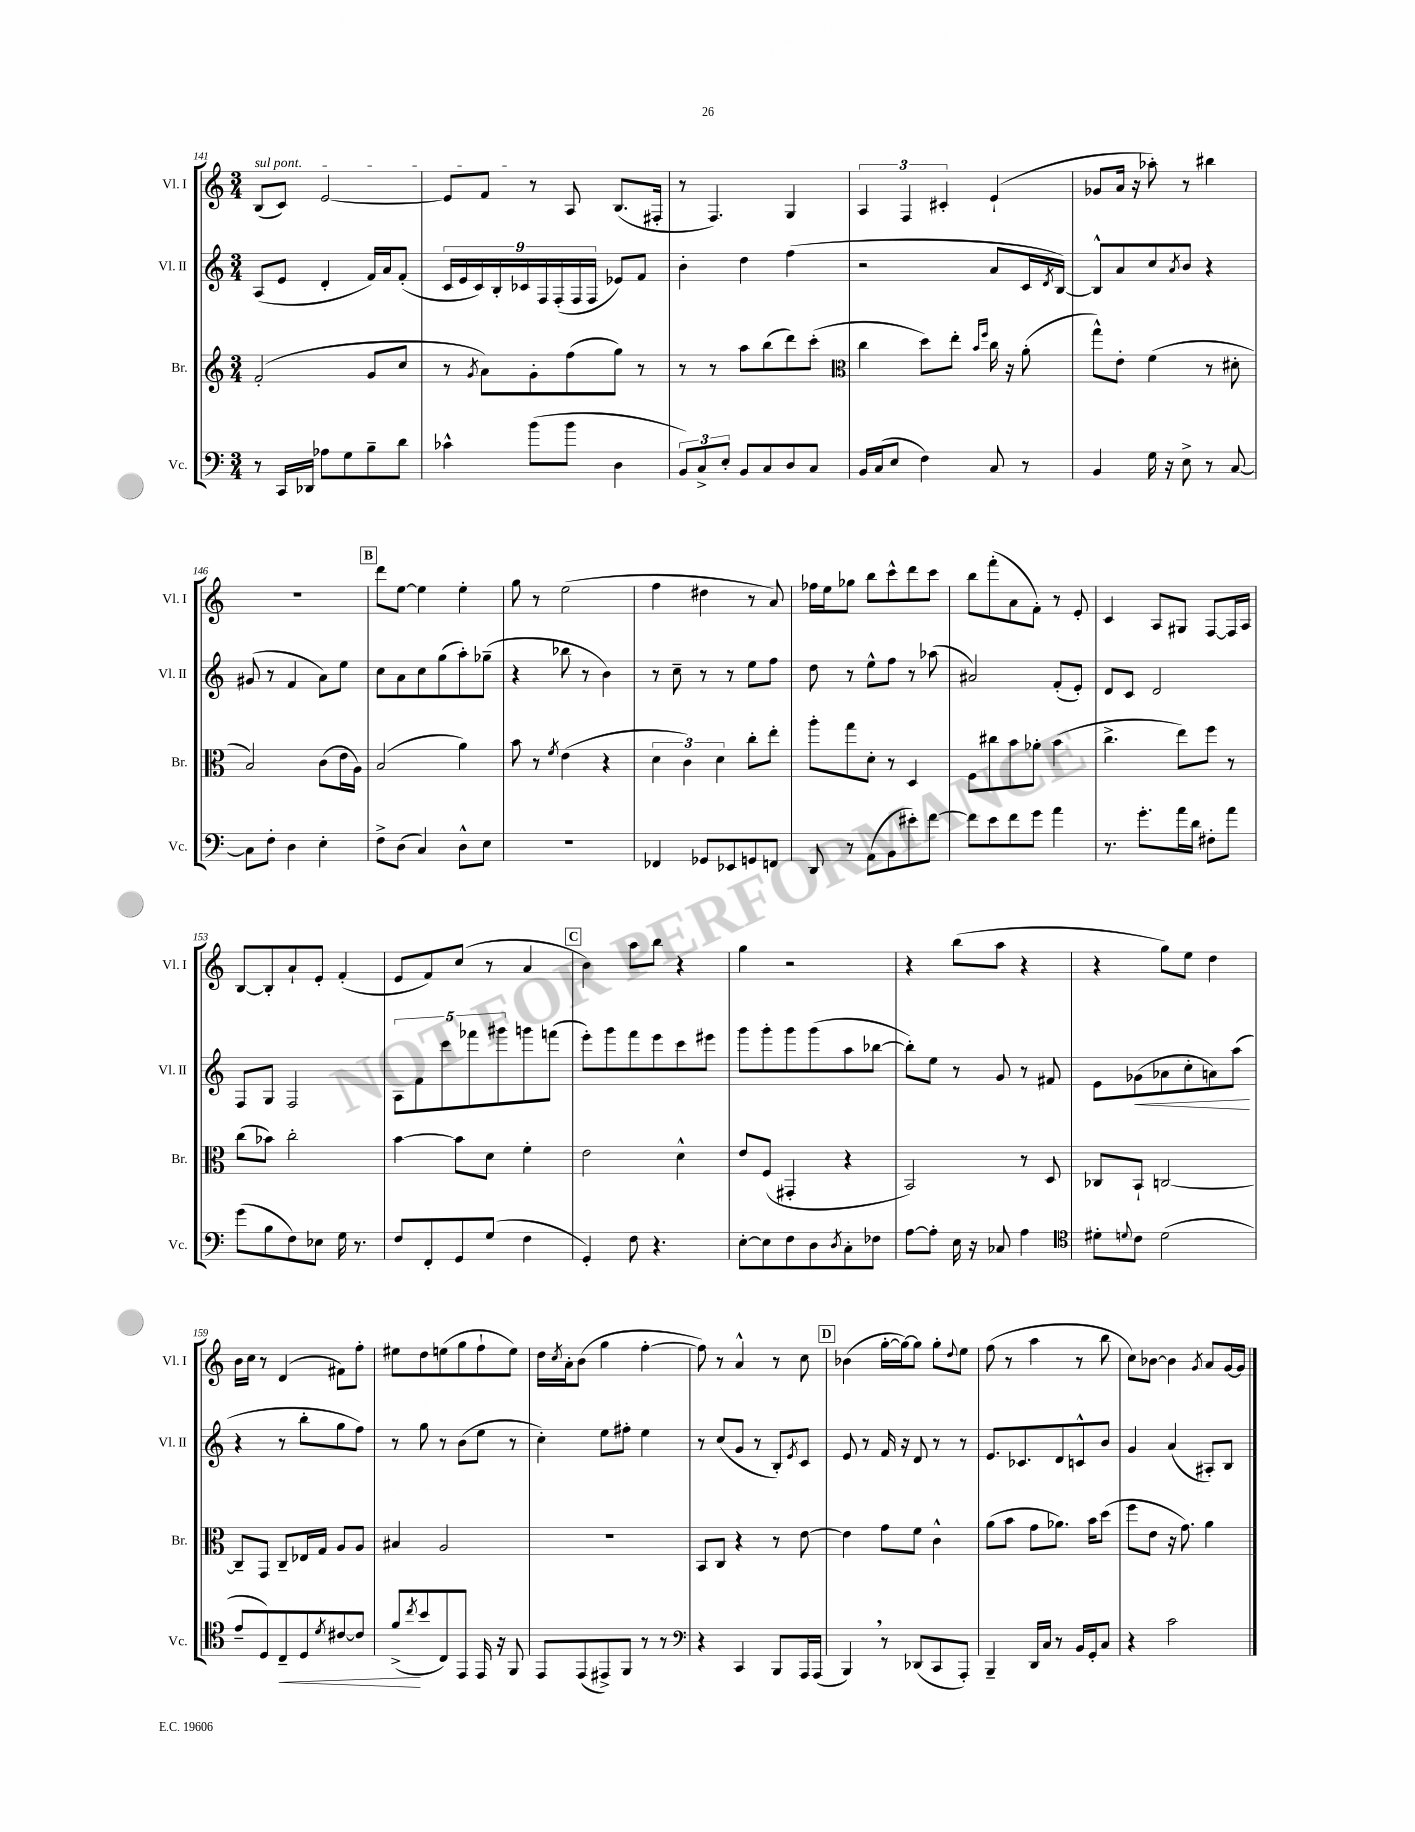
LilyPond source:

<<
\new StaffGroup <<
\new Staff = "s0" \with { instrumentName = "Vl. I" shortInstrumentName = "Vl. I" } {
    \clef treble \key c \major \numericTimeSignature \time 3/4
    \once \override TextSpanner.bound-details.left.text = \markup { \italic "sul pont." } b8\startTextSpan( c'8) e'2~ |
    e'8 f'8\stopTextSpan r8 a8 b8.( fis16-. |
    r8 f4.) g4 |
    \tuplet 3/2 { a4 f4 cis'4-. } e'4-!( |
    ges'8 a'16 r16 aes''8-.) r8 bis''4 |
    R2. |
    \mark \markup { \box "B" } d'''8 e''8~ e''4 e''4-. |
    g''8 r8 e''2( |
    f''4 dis''4 r8 a'8) |
    fes''16 e''16 ges''8 b''8 c'''8-^ d'''8 c'''8 |
    b''8 f'''8-.( a'8 f'8-.) r8 e'8-. |
    c'4 a8 gis8 f8~ f16 a16 |
    b8~ b8-. a'8-! e'8-. f'4-.( |
    e'8 f'8) c''8( r8 a'4 |
    \mark \markup { \box "C" } b'4) a''8 b''8 r4 |
    g''4 r2 |
    r4 b''8( a''8 r4 |
    r4 g''8) e''8 d''4 |
    b'16 c''16 r8 d'4( fis'8) f''8-. |
    eis''8 d''8 e''8( g''8 f''8-! e''8) |
    d''16 \acciaccatura { c''8 } a'16-. b'8( g''4 f''4~-. |
    f''8) r8 a'4-^ r8 c''8 |
    \mark \markup { \box "D" } bes'4( g''16~-. g''16~) g''8 g''8-. \appoggiatura { d''8 } e''8 |
    f''8( r8 a''4 r8 b''8 |
    c''8) bes'8~ bes'4 \acciaccatura { g'8 } a'8 g'16~ g'16 \bar "|." |
}
\new Staff = "s1" \with { instrumentName = "Vl. II" shortInstrumentName = "Vl. II" } {
    \clef treble \key c \major \numericTimeSignature \time 3/4
    a8( e'8 d'4-. f'16) a'16 f'8-.( |
    \tuplet 9/8 { c'16 e'16 c'16) b16-. ces'16 f16 f16-.( f16 f16 } ees'8) f'8 |
    b'4-. d''4 f''4( |
    r2 a'8 c'16 \acciaccatura { d'8 } b16~) |
    b8-^ a'8 c''8 \acciaccatura { a'8 } b'8 r4 |
    gis'8( r8 f'4 a'8) e''8 |
    \mark \markup { \box "B" } c''8 a'8 c''8 g''8( a''8-.) ges''8--( |
    r4 bes''8 r8 b'4) |
    r8 c''8-- r8 r8 e''8 f''8 |
    d''8 r8 e''8-^ f''8 r8 aes''8( |
    ais'2) f'8-.( e'8-.) |
    d'8 c'8 d'2 |
    f8 g8 f2 |
    \tuplet 5/4 { a8 f'8 c'''8 fes'''8 gis'''8 } g'''8 f'''8( |
    \mark \markup { \box "C" } e'''8-.) g'''8 f'''8 e'''8 c'''8 eis'''8 |
    g'''8 g'''8-. g'''8 g'''8( a''8 bes''8~ |
    bes''8-.) e''8 r8 g'8 r8 fis'8 |
    e'8 ges'8\<( aes'8 c''8-. a'8) a''8\!( |
    r4 r8 b''8-. g''8 f''8) |
    r8 g''8 r8 b'8( e''8 r8 |
    c''4-.) e''8 fis''8-. e''4 |
    r8 c''8( g'8 r8 b8-.) \acciaccatura { e'8 } c'8 |
    \mark \markup { \box "D" } e'8 r8 f'16 r16 d'8 r8 r8 |
    e'8. ces'8. d'8 c'8-^ b'8 |
    g'4 a'4( ais8-.) b8 \bar "|." |
}
\new Staff = "s2" \with { instrumentName = "Br." shortInstrumentName = "Br." } {
    \clef treble \key c \major \numericTimeSignature \time 3/4
    f'2-.( g'8 c''8 |
    r8 \acciaccatura { g'8 } a'8) g'8-. f''8( g''8) r8 |
    r8 r8 a''8 b''8( d'''8) c'''8-.( |
    \clef alto c''4 d''8) e''8-. \grace { b'16 f''16 } c''16 r16 a'8-.( |
    g''8-^) e'8-. f'4( r8 dis'8-. |
    b2) c'8( e'16 a16) |
    \mark \markup { \box "B" } b2( a'4) |
    b'8 r8 \acciaccatura { f'8 } e'4( r4 |
    \tuplet 3/2 { d'4 c'4) d'4 } c''8-. e''8-. |
    a''8-. g''8 d'8-. r8 d4 |
    f8 cis''8 b'8 aes'8-. b'4( |
    c''4.-> e''8) f''8 r8 |
    c''8( bes'8) c''2-. |
    b'4~ b'8 d'8 f'4-. |
    \mark \markup { \box "C" } e'2 d'4-^ |
    e'8 f8( gis,4-. r4 |
    b,2) r8 d8 |
    ces8 b,8-! c2~ |
    c8-- g,8 c8-- ees16 g16 a8 a8 |
    bis4 a2 |
    R2. |
    b,8 c8 r4 r8 e'8~ |
    \mark \markup { \box "D" } e'4 g'8 f'8 c'4-^ |
    a'8( b'8 g'8 aes'8.) b'16 d''8( |
    f''8 e'8 r16 g'8.) a'4 \bar "|." |
}
\new Staff = "s3" \with { instrumentName = "Vc." shortInstrumentName = "Vc." } {
    \clef bass \key c \major \numericTimeSignature \time 3/4
    r8 c,16 des,16 aes8 g8 b8-- d'8 |
    ces'4-^ b'8( b'8 d4 |
    \tuplet 3/2 { b,8) c8-> e8-. } b,8 c8 d8 c8 |
    b,16 c16( e8 f4) c8 r8 |
    b,4 g16 r16 e8-> r8 c8~ |
    c8 f8-. d4 e4-. |
    \mark \markup { \box "B" } f8-> d8( c4) d8-^ e8 |
    R2. |
    fes,4 ges,8 ees,8 g,8 f,8 |
    d,8 r8 a,8( b,8 eis'8-.) f'8~ |
    f'8 e'8 f'8 g'8 a'4 |
    r8. g'8.-. a'16 d'16 fis8-. a'8 |
    g'8( b8 f8) ees8 g16 r8. |
    f8 f,8-. g,8 g8( f4 |
    \mark \markup { \box "C" } g,4-.) f8 r4. |
    e8~-. e8 f8 d8 \acciaccatura { d8 } c8-. fes8 |
    a8~ a8-. e16 r16 ces8 a4 |
    \clef tenor dis'8-. \appoggiatura { d'8 } c'8 d'2( |
    e'8-- d8) c8--\< d8 \acciaccatura { d'8 } cis'8~ cis'8 |
    f'8->\!( \acciaccatura { c''8 } b'8 c8) e,8 e,16 r16 f,8 |
    e,8 e,8( eis,8->) f,8 r8 r8 |
    \clef bass r4 c,4 b,,8 a,,16 a,,16( |
    \mark \markup { \box "D" } b,,4) \breathe r8 des,8( c,8 a,,8-.) |
    b,,4-- d,16 c16 r8 b,16 g,16-. c8 |
    r4 c'2 \bar "|." |
}
>>
>>
\layout { \context { \Score currentBarNumber = #141 } }
